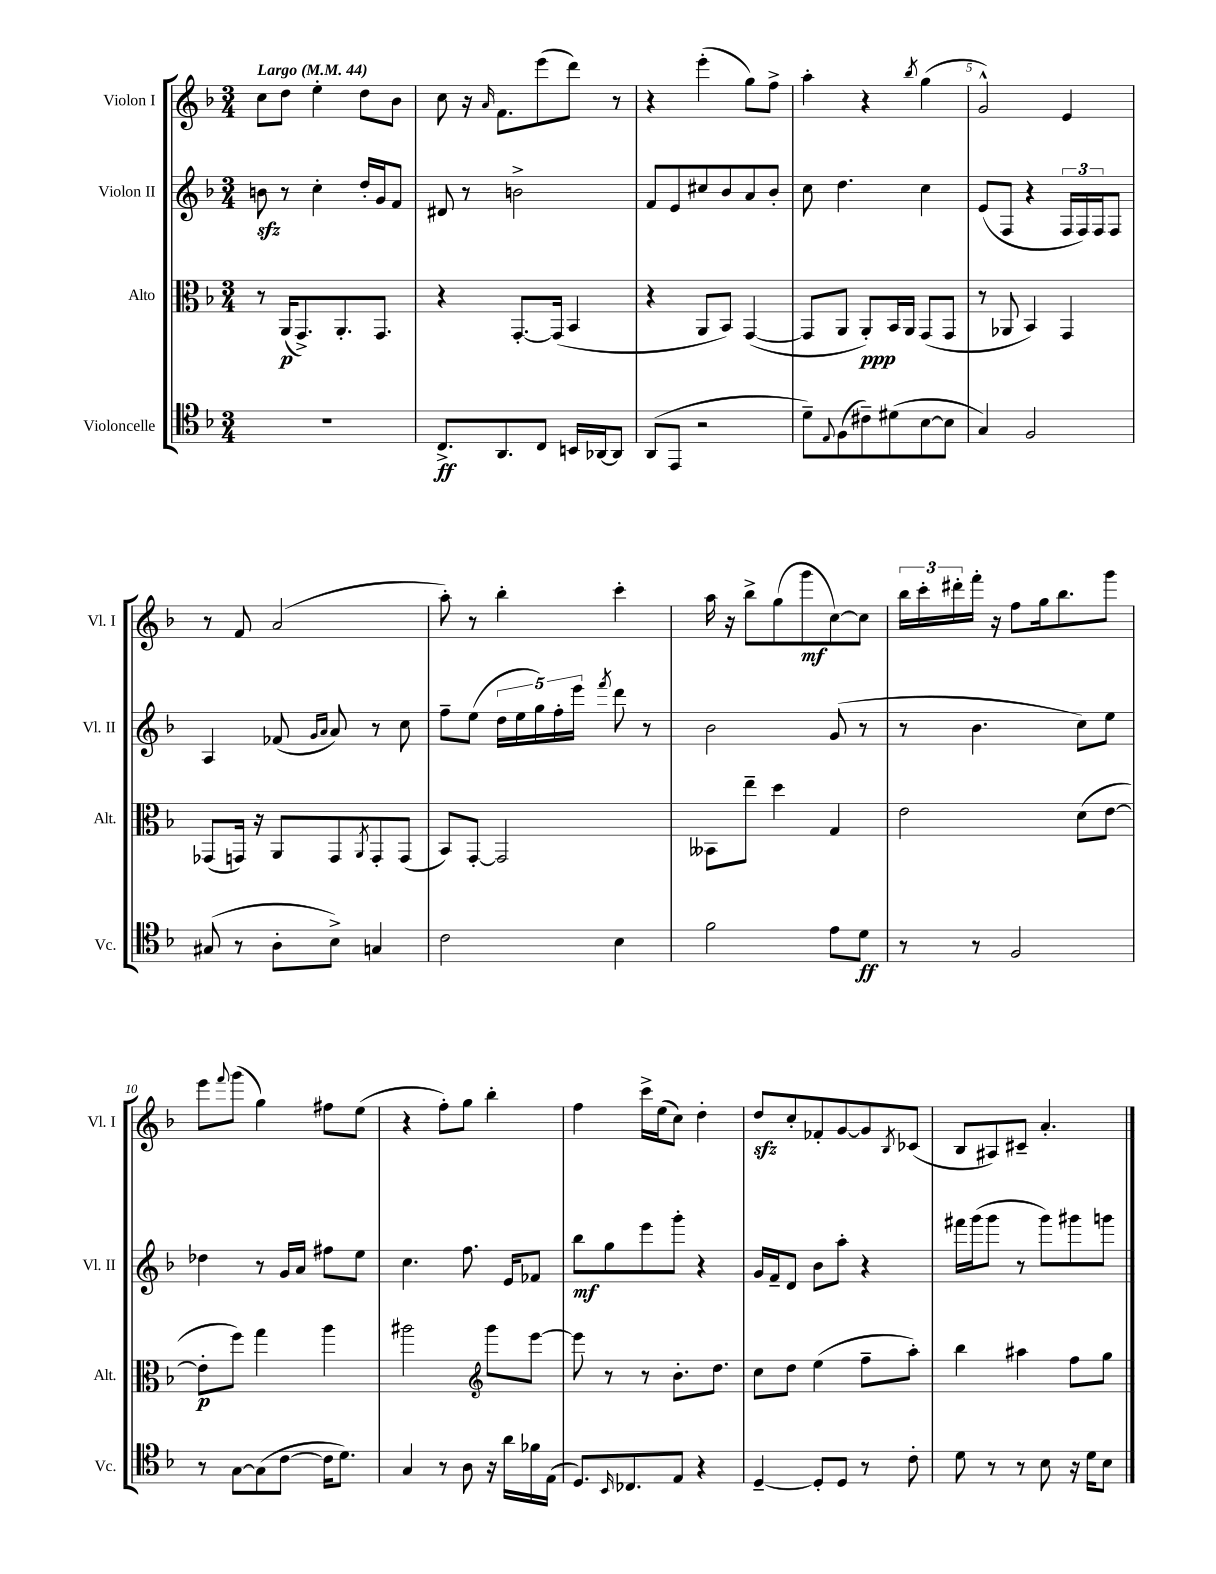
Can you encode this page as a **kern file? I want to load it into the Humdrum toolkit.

**kern	**kern	**kern	**kern
*staff4	*staff3	*staff2	*staff1
*clefC4	*clefC3	*clefG2	*clefG2
*k[b-]	*k[b-]	*k[b-]	*k[b-]
*M3/4	*M3/4	*M3/4	*M3/4
*MM44	*MM44	*MM44	*MM44
2.r	8r	8b	8cc
.	(16AA	8r	8dd
.	8.GG^)	.	.
.	.	4cc'	4ee'
.	8.AA'	.	.
.	.	16dd'	8dd
.	8.GG	16g	.
.	.	8f	8b-
=	=	=	=
8.C^	4r	8d#	8cc
.	.	8r	16r
.	.	.	16qqa
8.AA	.	.	8.f
.	[8.GG'	2b^	.
8C	.	.	(8eee
.	(16GG]	.	.
16BB	4BB-	.	8ddd)
[16AA-	.	.	.
8AA-]	.	.	8r
=	=	=	=
(8AA	4r	8f	4r
8EE	.	8e	.
2r	8AA	8cc#	(4eee'
.	8BB-)	8b-	.
.	([4GG	8a	8gg)
.	.	8b-'	8ff^
=	=	=	=
8d~)	8GG]	8cc	4aa'
8qqE	.	.	.
(8F	8AA	4.dd	.
8c#~)	8AA')	.	4r
(8d#	16BB-	.	.
.	16AA	.	.
.	.	.	8qbb-
[8B-	(8GG	4cc	(4gg
8B-]	8GG	.	.
=	=	=	=
4G)	8r	(8e	2g^^)
.	8AA-	8F	.
2F	4BB-)	4r	.
.	4GG	24F	4e
.	.	24F)	.
.	.	24F	.
.	.	8F	.
=	=	=	=
(8G#	(8GG-	4A	8r
8r	16GG)	.	8f
.	16r	.	.
8A'	8AA	(8f-	(2a
.	.	16qqg	.
.	.	16qqa	.
8B-^)	8GG	8a)	.
.	8qAA	.	.
4G	8GG'	8r	.
.	(8GG	8cc	.
=	=	=	=
2c	8BB-)	8ff~	8aa')
.	[8GG'	(8ee	8r
.	2GG]	20dd	4bb-'
.	.	20ee	.
.	.	20gg)	.
.	.	20ff'	.
.	.	20eee	.
.	.	8qfff	.
4B-	.	8ddd	4ccc'
.	.	8r	.
=	=	=	=
2f	8BB--	2b-	16aa
.	.	.	16r
.	8ee~	.	8bb-^
.	4dd	.	(8gg
.	.	.	8ggg
8e	4G	(8g	[8cc)
8d	.	8r	8cc]
=	=	=	=
8r	2e	8r	24bb-
.	.	.	24ccc'
.	.	.	24ddd#'
8r	.	4.b-	16fff'
.	.	.	16r
2F	.	.	8ff
.	.	.	16gg
.	.	.	8.bb-
.	(8d	8cc)	.
.	[8e	8ee	8ggg
=	=	=	=
8r	8e']	4dd-	8eee
.	.	.	8qqfff
[8G	8ff)	.	(8ggg
(8G]	4gg	8r	4gg)
[8c	.	16g	.
.	.	16a	.
16c]	4aa	8ff#	8ff#
8.d)	.	.	.
.	.	8ee	(8ee
=	=	=	=
4G	2aa#	4.cc	4r
8r	.	.	8ff')
8A	.	8.ff	8gg
*	*clefG2	*	*
16r	8ggg	.	4bb-'
16a	.	16e	.
16f-	[8eee	8f-	.
(16E	.	.	.
=	=	=	=
8.D)	8eee]	8bb-	4ff
.	8r	8gg	.
16qqBB-	.	.	.
8.C-	.	.	.
.	8r	8eee	16ccc^
.	.	.	(16ee
8E	8.b-'	8ggg'	8cc)
4r	.	4r	4dd'
.	8.dd	.	.
=	=	=	=
[4D~	8cc	16g	8dd
.	.	16f~	.
.	8dd	8d	8cc'
8D']	(4ee	8b-	8f-'
8D	.	8aa'	[8g
8r	8ff~	4r	8g]
.	.	.	8qB-
8c'	8aa')	.	(8c-
=	=	=	=
8d	4bb-	16fff#	8B-
.	.	(16ggg	.
8r	.	8ggg	8A#)
8r	4aa#	8r	8c#~
8B-	.	8ggg)	4.a'
16r	8ff	8ggg#	.
16d	.	.	.
8B-	8gg	8ggg	.
==	==	==	==
*-	*-	*-	*-
